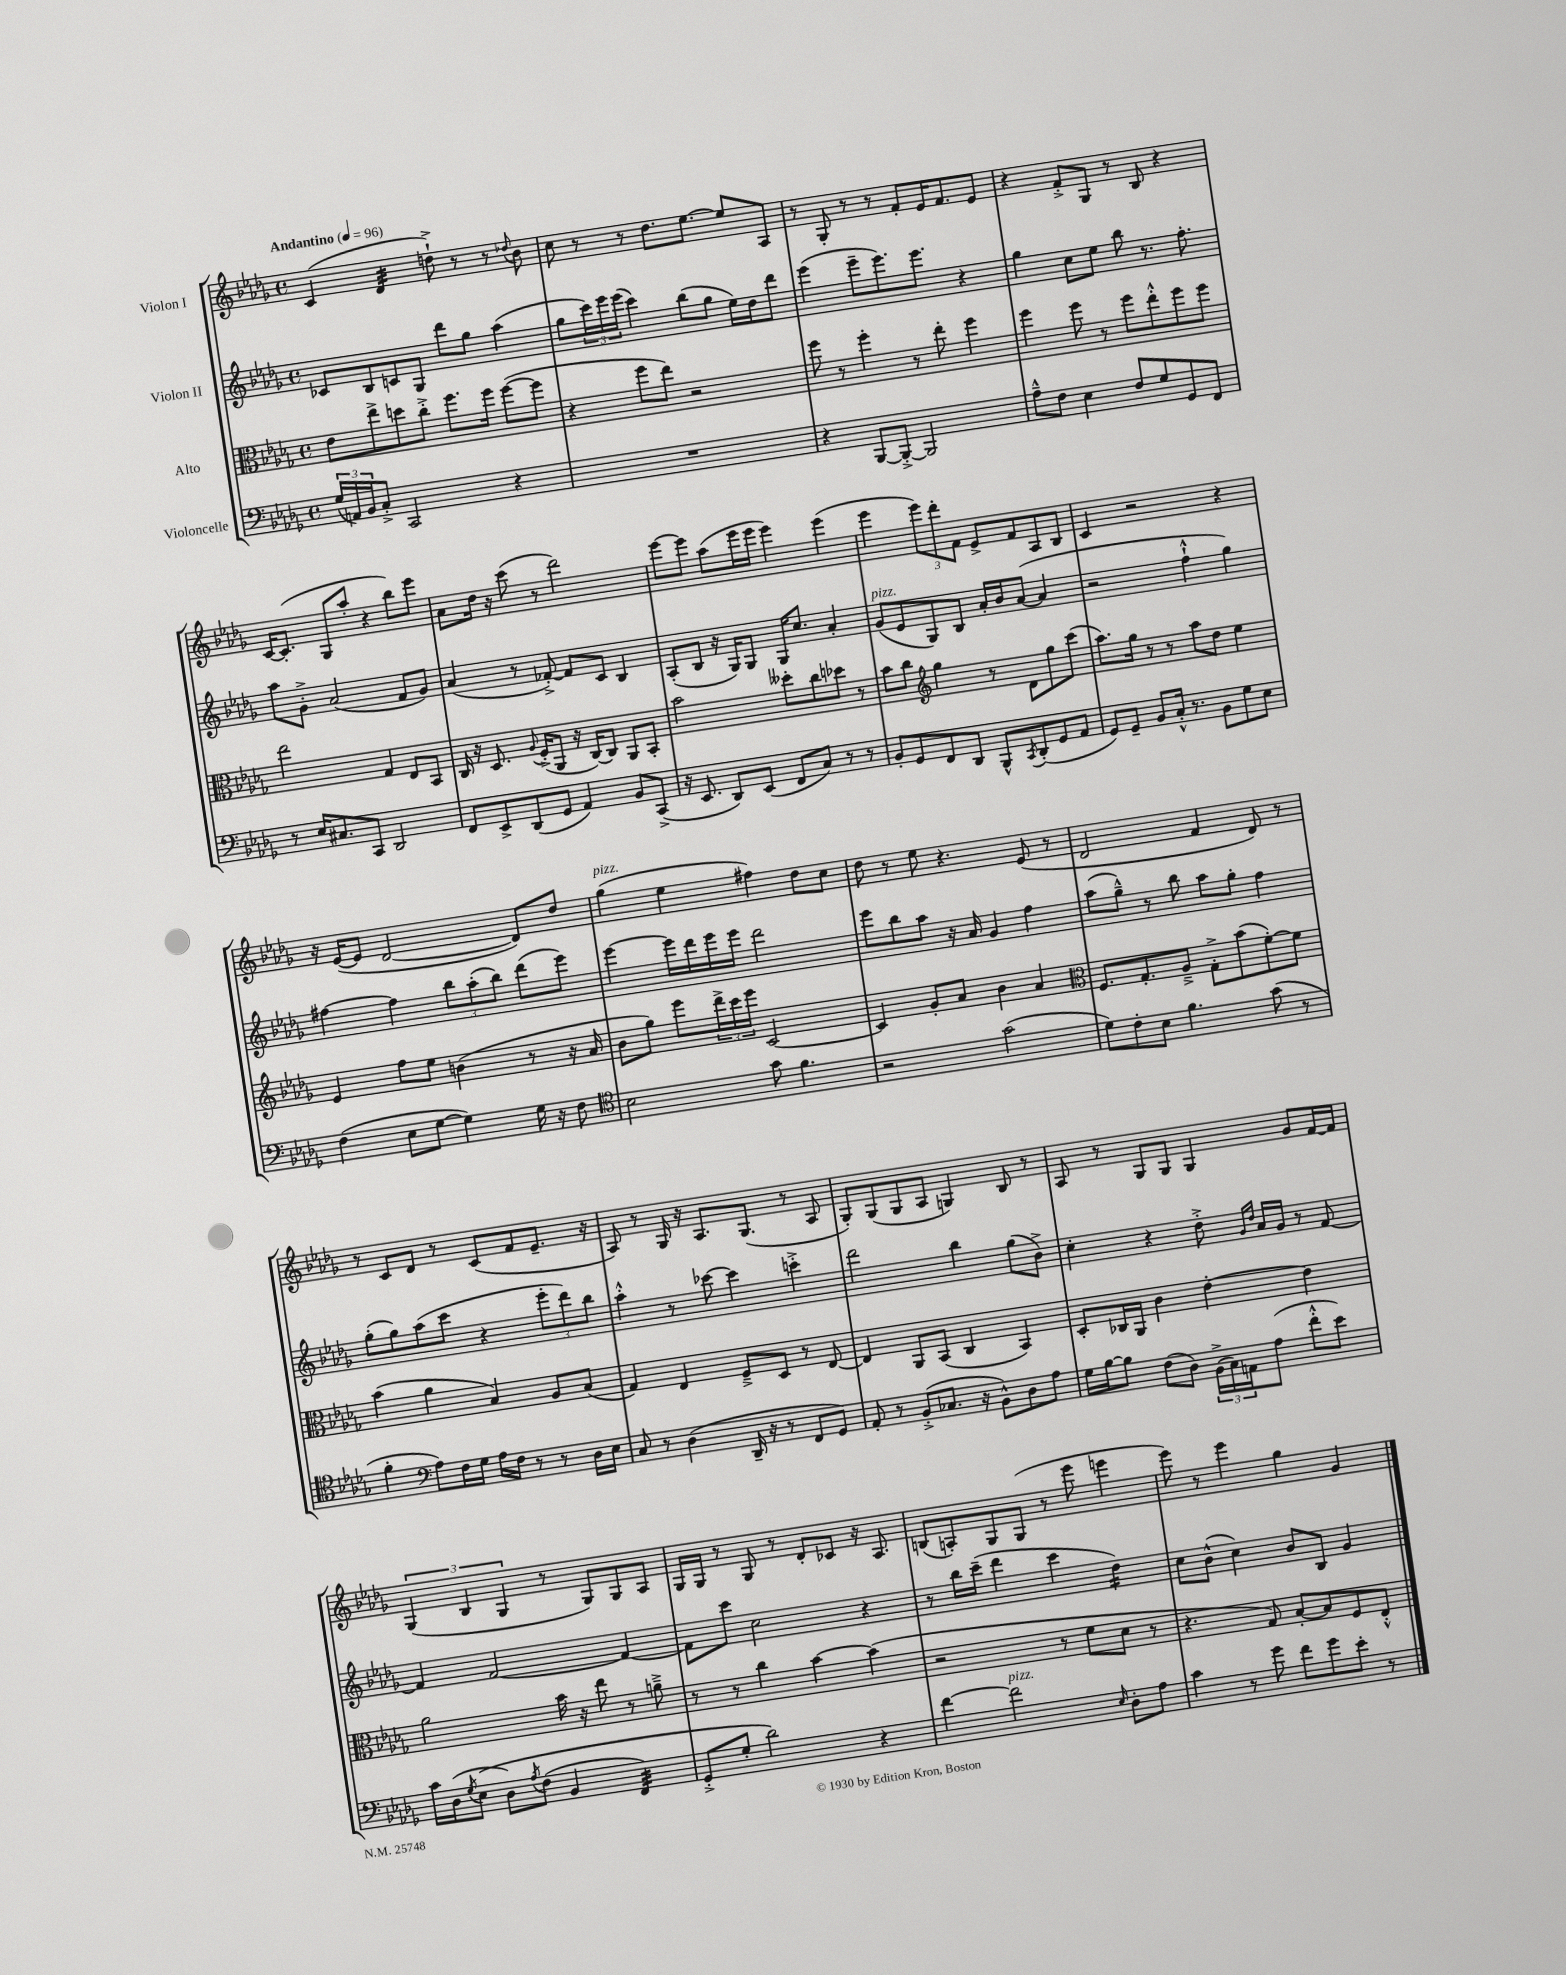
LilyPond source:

<<
\new StaffGroup <<
\new Staff = "s0" \with { instrumentName = "Violon I" } {
    \clef treble \key des \major \defaultTimeSignature \time 4/4 \tempo "Andantino" 4 = 96
    c'4( des'4:32 d''8-!->) r8 r8 \appoggiatura { des''8 } bes'8 |
    c''8 r8 r8 des''8. ees''8.~ ees''8 aes8 |
    r8 ges8-. r8 r8 f'8-. ees'16 f'8. ees'8 |
    r4 f'8-.-> ges8 r8 bes8 r4 |
    c'16~ c'8.-.( ges8 aes''8-. r4 bes''8) ees'''8 |
    aes'8 des''16 r16 c'''8( r8 des'''2) |
    ees'''8~ ees'''8 aes''8( ees'''16 ees'''16 ees'''4) ees'''4( |
    ees'''4 \tuplet 3/2 { ees'''8) des'''8-. f'8 } ees'8-> f'8 aes8 bes8 |
    c'4 r2 r4 |
    r16 ees'16~( ees'8 des'2~ des'8) des''8 |
    ges''4^\markup { \italic "pizz." }( ees''4 fis''4) des''8 c''8 |
    des''8 r8 ees''8 r4. ees'8( r8 |
    des'2 f'4 des'8) r8 |
    r8 c'8 des'8 r8 c'8( f'8 ees'8.-- r16 |
    aes8) r8 ges16 r16 aes8. ges8.( r8 aes8 |
    ges8-.) ges8( ges8 aes8 g4) bes8 r8 |
    aes8 r8 ges8 ges8 ges4 ges'8 f'16~ f'16 |
    \tuplet 3/2 { ges4( bes4 ges4 } r8 ges8) ges8 aes8 |
    ges16 ges16 r8 ges8 r8 des'8-. ces'8 r16 aes8. |
    b8( a8-.) ges8 ges8( r8 ees'''8 e'''4 |
    ees'''8) r8 ees'''4 ges''4 ges'4 \bar "|." |
}
\new Staff = "s1" \with { instrumentName = "Violon II" } {
    \clef treble \key des \major \defaultTimeSignature \time 4/4
    ces'8 bes8 c'8 ges8 des'''8 ges''8 aes''4( |
    ges''8 \tuplet 3/2 { c'''16) ees'''16 ees'''16( } c'''4) bes''8( ges''8 ees''16) des''16 des'''8 |
    ees'''4( ees'''8-- ees'''8.) ees'''8. r4 |
    ges''4 c''8 ees''8 bes''8 r8. f''8.-. |
    aes''8 ges'8-.-> aes'2( f'8 ges'8) |
    aes'4( r8 fes'8~-.->) fes'8 c'8 bes4 |
    aes8-.( bes8 r16 ges16) ges8 ges16 c''8. aes'4-. |
    ges'8^\markup { \italic "pizz." }( ees'8 ges8) bes8 aes'16-. bes'16 aes'8~( aes'4 |
    r2 f''4-!-^ ges''4) |
    fis''4~ fis''4 \tuplet 3/2 { bes''8 aes''8-.( bes''8) } des'''8( ees'''8) |
    ees'''4~ ees'''16 des'''16 ees'''16 ees'''16 des'''2 |
    ees'''8 bes''8 aes''8 r16 aes'16 ges'4 f''4 |
    aes''8( ges''8---^) r8 bes''8 aes''8 ges''8-. f''4 |
    ges''8-.( ges''8) aes''8( c'''8 r4 \tuplet 3/2 { ees'''8-. des'''8) bes''8 } |
    aes''4-.-^ r8 ces'''8~ ces'''4 c'''4-.-> |
    des'''2 bes''4 ges''8( bes'8->) |
    c''4-. r4 des''8-.-> \grace { ges'16 des''16 } aes'16 ges'16 r8 f'8~ |
    f'4 f'2~ f'4~ |
    f'8 c'''8 c''2 r4 |
    r8 bes''16 c'''16--( des'''4 c'''4 des''4:16) |
    c''8 bes'8-^( c''4) bes'8 bes8 ges'4 \bar "|." |
}
\new Staff = "s2" \with { instrumentName = "Alto" } {
    \clef alto \key des \major \defaultTimeSignature \time 4/4
    ees'8 ees''8-> d''8 c''8-.-> f''8. f''16 f''8~( f''8 |
    r4 f''8 ees''8) r2 |
    f''8 r8 f''4-. r8 ees''8-. f''4 |
    f''4 f''8 r8 f''8 ees''8-.-^ f''8 f''8 |
    ees''2 ges4 ees8 bes,8 |
    c16 r16 des8. \appoggiatura { aes8 } f16-.->( aes,8 r16 c16~) c8 aes,8 bes,8-. |
    bes'2 deses''8-. c''8 des''8 r8 |
    bes'8 c''8 \clef treble ges''4 r8 des'8 ges''8 c'''8( |
    aes''8.) ges''16 r8 r8 aes''8 des''8 ees''4 |
    ees'4 f''8 ees''8 b'4( r8 r16 aes'16 |
    bes'8 ges''8) ees'''8 \tuplet 3/2 { des'''16-> c'''16 ees'''16 } c'2~ |
    c'4 ges'8-. aes'8 bes'4 aes'4 |
    \clef alto f8. ges8.-. aes8---> ges8-.-> bes'8( f'8~-.) f'8 |
    bes'4( aes'4 bes4) aes8 bes8( |
    ges4) ees4 f8---> des8 r8 ees8~ |
    ees4 aes,8 bes,8( c4 bes,4) |
    des8-. ces16 aes,16 c'4 ees'4~-. ees'4 |
    aes'2 bes'16 r16 ees''8 r8 a'8---> |
    r8 r8 c''4 bes'4~ bes'4( |
    r2 r8 f'8 des'8 r8 |
    r4. ges8) bes8~-. bes8 f8 ees8-.-^ \bar "|." |
}
\new Staff = "s3" \with { instrumentName = "Violoncelle" } {
    \clef bass \key des \major \defaultTimeSignature \time 4/4
    \tuplet 3/2 { ges16( a,16) bes,16 } c8-.-> c,2 r4 |
    R1 |
    r4 bes,,8~ bes,,8~-.-> bes,,2 |
    aes8---^ f8 ees4 f8 ges8 ges,8 f,8 |
    r8 ees16 cis8. c,8 des,2 |
    f,8 ees,8-> des,8( ges,8 aes,4) bes,8 c,8->( |
    r16 ees,8. des,8) ees,8( f,8 c8) r8 r8 |
    bes,8-. ges,8 f,8 des,8 bes,,8-^ \acciaccatura { c,8 } des,8-.( ges,8 aes,8 |
    ges,8) ges,8-- bes,8 c16-.-^ r8. bes,8 ges8 ees8 |
    f4( ees8 ges8~ ges4) ges16 r16 f8 |
    \clef tenor bes2 ges'8 f'4. |
    r2 ges'2( |
    des'8) c'8-. bes8 f'4. ges'8( r8 |
    f'4-. \clef bass aes8) f16 ges16 aes16 f16 r8 r8 des16 ees16 |
    c8 r8 des4( des,16-- r16 r8 f,8 ges,8) |
    aes,8-. r8 bes,8-.->( ces8. r16 bes,8-^) des8 aes8 |
    ges16 bes16~ bes8 f8( des8) \tuplet 3/2 { bes,16->( c16) a,16 } aes8( f'8-.-^ ees'8) |
    c'16 des16( \acciaccatura { ges8 } ees8\( des8) \acciaccatura { aes8 } f8( bes,4 f,4:32) |
    ges,8-.-> ges8-. des'2\) r4 |
    f'4~ f'2^\markup { \italic "pizz." } \grace { ees16 } des8-. aes8 |
    c'4 r8 ges'8 f'8 ges'8 ees'8-. r8 \bar "|." |
}
>>
>>
\layout { \context { \Score \remove "Bar_number_engraver" } }
